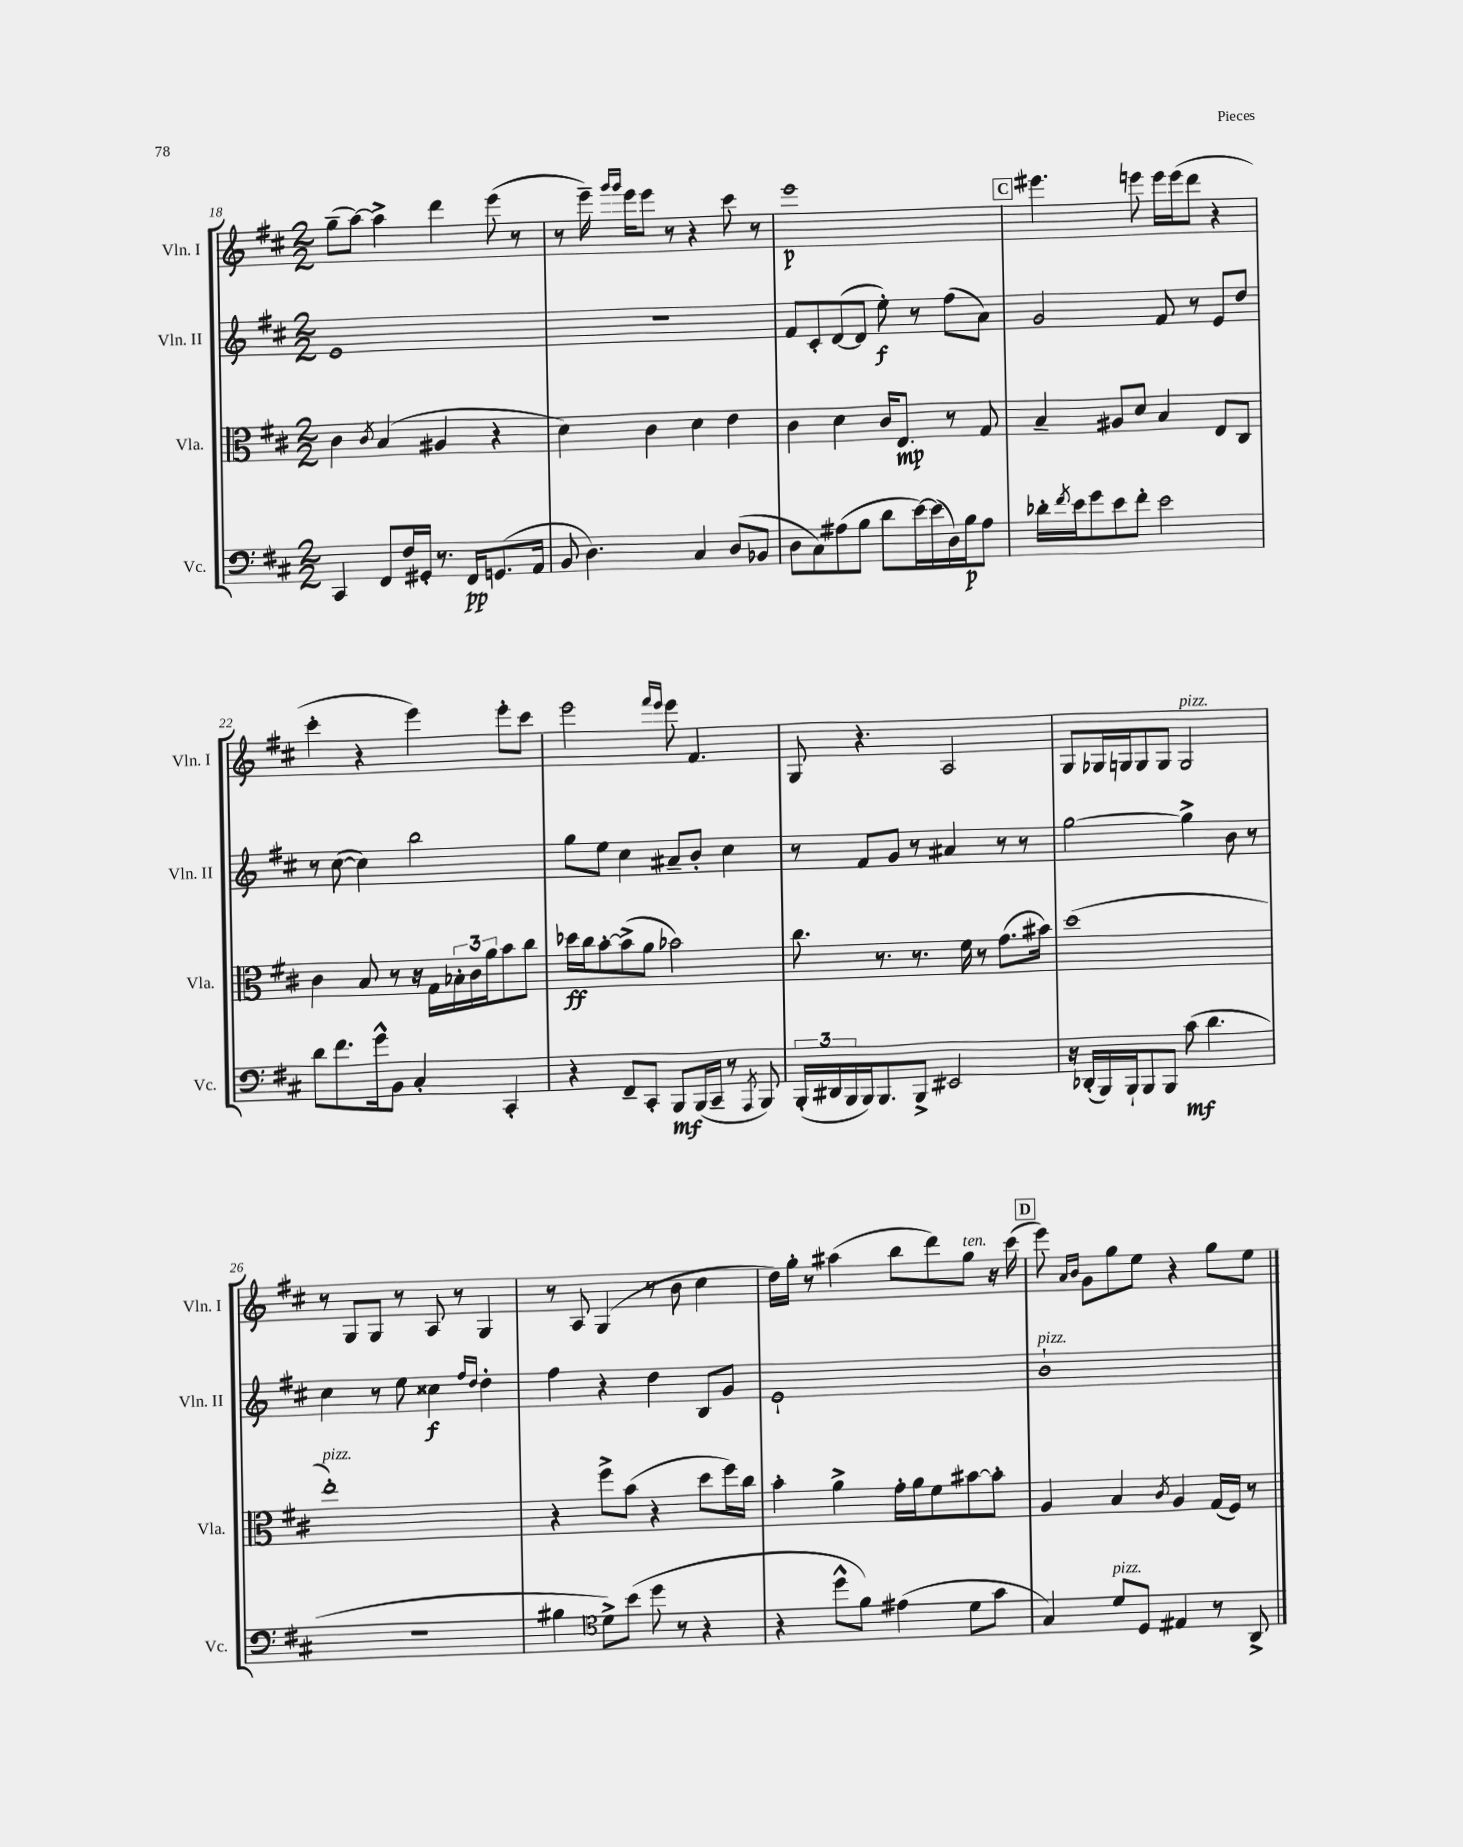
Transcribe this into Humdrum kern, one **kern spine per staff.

**kern	**dynam	**kern	**dynam	**kern	**dynam	**kern	**dynam
*part4	*part4	*part3	*part3	*part2	*part2	*part1	*part1
*staff4	*staff4	*staff3	*staff3	*staff2	*staff2	*staff1	*staff1
*I"Vc.	*	*I"Vla.	*	*I"Vln. II	*	*I"Vln. I	*
*I'Vc.	*	*I'Vla.	*	*I'Vln. II	*	*I'Vln. I	*
*clefF4	*	*clefC3	*	*clefG2	*	*clefG2	*
*k[f#c#]	*	*k[f#c#]	*	*k[f#c#]	*	*k[f#c#]	*
*M2/2	*	*M2/2	*	*M2/2	*	*M2/2	*
=18	=18	=18	=18	=18	=18	=18	=18
4CC#/	.	4c#\	.	1e	.	(8gg~\L	.
.	.	.	.	.	.	[8aa\J)	.
.	.	8qc#/	.	.	.	.	.
8FF#/L	.	(4B/	.	.	.	4aa^\]	.
16F#/L	.	.	.	.	.	.	.
16GG#X'/JJ	.	.	.	.	.	.	.
8.r	.	4A#X/	.	.	.	4ddd\	.
16FF#/KL	pp	.	.	.	.	.	.
(8.GGn/	.	4r	.	.	.	(8eee\	.
.	.	.	.	.	.	8r	.
16AA/Jk	.	.	.	.	.	.	.
=19	=19	=19	=19	=19	=19	=19	=19
8BB/	.	4d\)	.	1r	.	8r	.
4.D\)	.	.	.	.	.	16eee~\)	.
.	.	.	.	.	.	16qqggg/LL	.
.	.	.	.	.	.	16qqggg/JJ	.
.	.	.	.	.	.	16eee\KL	.
.	.	4c#\	.	.	.	8eee\J	.
.	.	.	.	.	.	8r	.
4C#/	.	4d\	.	.	.	4r	.
(8D/L	.	4e\	.	.	.	8ccc#\	.
8BB-X/J	.	.	.	.	.	8r	.
=20	=20	=20	=20	=20	=20	=20	=20
8D\L	.	4c#\	.	8f#/L	.	1eee	p
8C#\)	.	.	.	8c#'/	.	.	.
(8A#X\	.	4d\	.	([8d/	.	.	.
8B\J	.	.	.	8d/J]	.	.	.
8d\L	.	16c#/KL	.	8ee'\)	f	.	.
.	.	8.E/J	mp	.	.	.	.
[16e\L)	.	.	.	8r	.	.	.
(16e\]	.	.	.	.	.	.	.
16D\)	.	8r	.	(8ff#\L	.	.	.
16B\J	p	.	.	.	.	.	.
8A#\J	.	8G/	.	8a\J)	.	.	.
!!LO:REH:place=s1:t=C
=21	=21	=21	=21	=21	=21	=21	=21
16d-X'\LL	.	4B~/	.	2g/	.	4.eee#X\	.
8qf#/	.	.	.	.	.	.	.
16e\J	.	.	.	.	.	.	.
8g\	.	.	.	.	.	.	.
8e\	.	8A#X/L	.	.	.	.	.
8f#'\J	.	8d/J	.	.	.	8eeen\	.
2e\	.	4B/	.	8f#/	.	16eee\LL	.
.	.	.	.	.	.	(16eee\J	.
.	.	.	.	8r	.	8ddd\J	.
.	.	8E/L	.	8e/L	.	4r	.
.	.	8C#/J	.	8dd/J	.	.	.
!!LO:LB:g=z
=22	=22	=22	=22	=22	=22	=22	=22
8d\L	.	4c#\	.	8r	.	4ccc#'\	.
8.f#\	.	.	.	([8cc#\	.	.	.
.	.	8B/	.	4cc#\])	.	4r	.
16g^^\k	.	.	.	.	.	.	.
8BB\J	.	8r	.	.	.	.	.
4C#'/	.	16r	.	2bb\	.	4eee\)	.
.	.	16G\LL	.	.	.	.	.
.	.	24B-X'\	.	.	.	.	.
.	.	24c#\	.	.	.	.	.
.	.	24a\J	.	.	.	.	.
4CC#'/	.	8b\	.	.	.	8eee'\L	.
.	.	8cc#\J	.	.	.	8ccc#\J	.
=23	=23	=23	=23	=23	=23	=23	=23
4r	.	16dd-X\LL	ff	8gg\L	.	2eee\	.
.	.	16cc#\J	.	.	.	.	.
.	.	[8b'\	.	8ee\J	.	.	.
8FF#~/L	.	(8b^\]	.	4cc#\	.	.	.
8CC#'/J	.	8a\J	.	.	.	.	.
.	.	.	.	.	.	16qqfff#/LL	.
.	.	.	.	.	.	16qqeee/JJ	.
8BBB/L	mf	2b-X\)	.	8a#X~/L	.	8eee\	.
(16BBB/L	.	.	.	8b'/J	.	4.f#/	.
16CC#~/JJ	.	.	.	.	.	.	.
8r	.	.	.	4cc#\	.	.	.
8qAAA/	.	.	.	.	.	.	.
8BBB/)	.	.	.	.	.	.	.
=24	=24	=24	=24	=24	=24	=24	=24
(24BBB'/LL	.	8.cc#\	.	8r	.	8G/	.
24DD#X/	.	.	.	.	.	.	.
24BBB/	.	.	.	.	.	.	.
16BBB/J)	.	.	.	8f#/L	.	4.r	.
8.BBB/	.	8.r	.	.	.	.	.
.	.	.	.	8g/J	.	.	.
8BBB^/J	.	8.r	.	8r	.	.	.
2EE#X/	.	.	.	4a#X/	.	2A/	.
.	.	16f#\	.	.	.	.	.
.	.	8r	.	.	.	.	.
.	.	(8.g\L	.	8r	.	.	.
.	.	.	.	8r	.	.	.
.	.	16b#X\Jk)	.	.	.	.	.
=25	=25	=25	=25	=25	=25	=25	=25
16r	.	(1dd	.	[2gg\	.	8G/L	.
(16DD-X'/LL	.	.	.	.	.	.	.
16BBB/)	.	.	.	.	.	16G-X/L	.
16BBB`/J	.	.	.	.	.	16Gn/J	.
8BBB/	.	.	.	.	.	8G/	.
8BBB/J	.	.	.	.	.	8G/J	.
!	!	!	!	!	!	!LO:TX:a:i:t=pizz.	!
(8c#\	mf	.	.	4gg^\]	.	2G/	.
4.d\	.	.	.	.	.	.	.
.	.	.	.	8b\	.	.	.
.	.	.	.	8r	.	.	.
!!LO:LB:g=z
=26	=26	=26	=26	=26	=26	=26	=26
!	!	!LO:TX:a:i:t=pizz.	!	!	!	!	!
1r	.	1ee')	.	4cc#\	.	8r	.
.	.	.	.	.	.	8G/L	.
.	.	.	.	8r	.	8G/J	.
.	.	.	.	8ee\	.	8r	.
.	.	.	.	4cc##X\	f	8A/	.
.	.	.	.	.	.	8r	.
.	.	.	.	16qqff#/LL	.	.	.
.	.	.	.	16qqdd/JJ	.	.	.
.	.	.	.	4dd'\	.	4G/	.
=27	=27	=27	=27	=27	=27	=27	=27
4B#X\	.	4r	.	4ff#\	.	8r	.
.	.	.	.	.	.	8A/	.
*clefC4	*	*	*	*	*	*	*
8d^\L)	.	8ff#^\L	.	4r	.	(4G/	.
(8b\J	.	(8b\J	.	.	.	.	.
8dd\	.	4r	.	4dd\	.	8r	.
8r	.	.	.	.	.	8b\	.
4r	.	8dd\L	.	8B/L	.	4cc#\	.
.	.	16ff#\L)	.	8g/J	.	.	.
.	.	16cc#\JJ	.	.	.	.	.
=28	=28	=28	=28	=28	=28	=28	=28
4r	.	4b'\	.	1e`	.	16dd\LL)	.
.	.	.	.	.	.	16gg'\JJ	.
.	.	.	.	.	.	8r	.
8dd^^\L	.	4a^\	.	.	.	(4aa#X\	.
8f#\J)	.	.	.	.	.	.	.
(4e#X\	.	16g'\LL	.	.	.	8bb\L	.
.	.	16a\J	.	.	.	.	.
.	.	8f#\	.	.	.	8ddd\)	.
!	!	!	!	!	!	!LO:TX:a:i:t=ten.	!
8d\L	.	[8b#X\	.	.	.	8gg\J	.
8g\J	.	8b#'\J]	.	.	.	16r	.
.	.	.	.	.	.	(16ccc#\	.
!!LO:REH:place=s1:t=D
=29	=29	=29	=29	=29	=29	=29	=29
!	!	!	!	!LO:TX:a:i:t=pizz.	!	!	!
4G/)	.	4A/	.	1b`	.	8eee\)	.
.	.	.	.	.	.	16qqa/LL	.
.	.	.	.	.	.	16qqb/JJ	.
.	.	.	.	.	.	8g\L	.
!LO:TX:a:i:t=pizz.	!	!	!	!	!	!	!
8d/L	.	4B/	.	.	.	8gg\	.
8D/J	.	.	.	.	.	8ee\J	.
.	.	8qc#/	.	.	.	.	.
4E#X/	.	4A/	.	.	.	4r	.
8r	.	(16G/LL	.	.	.	8gg\L	.
.	.	16F#/JJ)	.	.	.	.	.
8AA^/	.	8r	.	.	.	8ee\J	.
==	==	==	==	==	==	==	==
*-	*-	*-	*-	*-	*-	*-	*-
